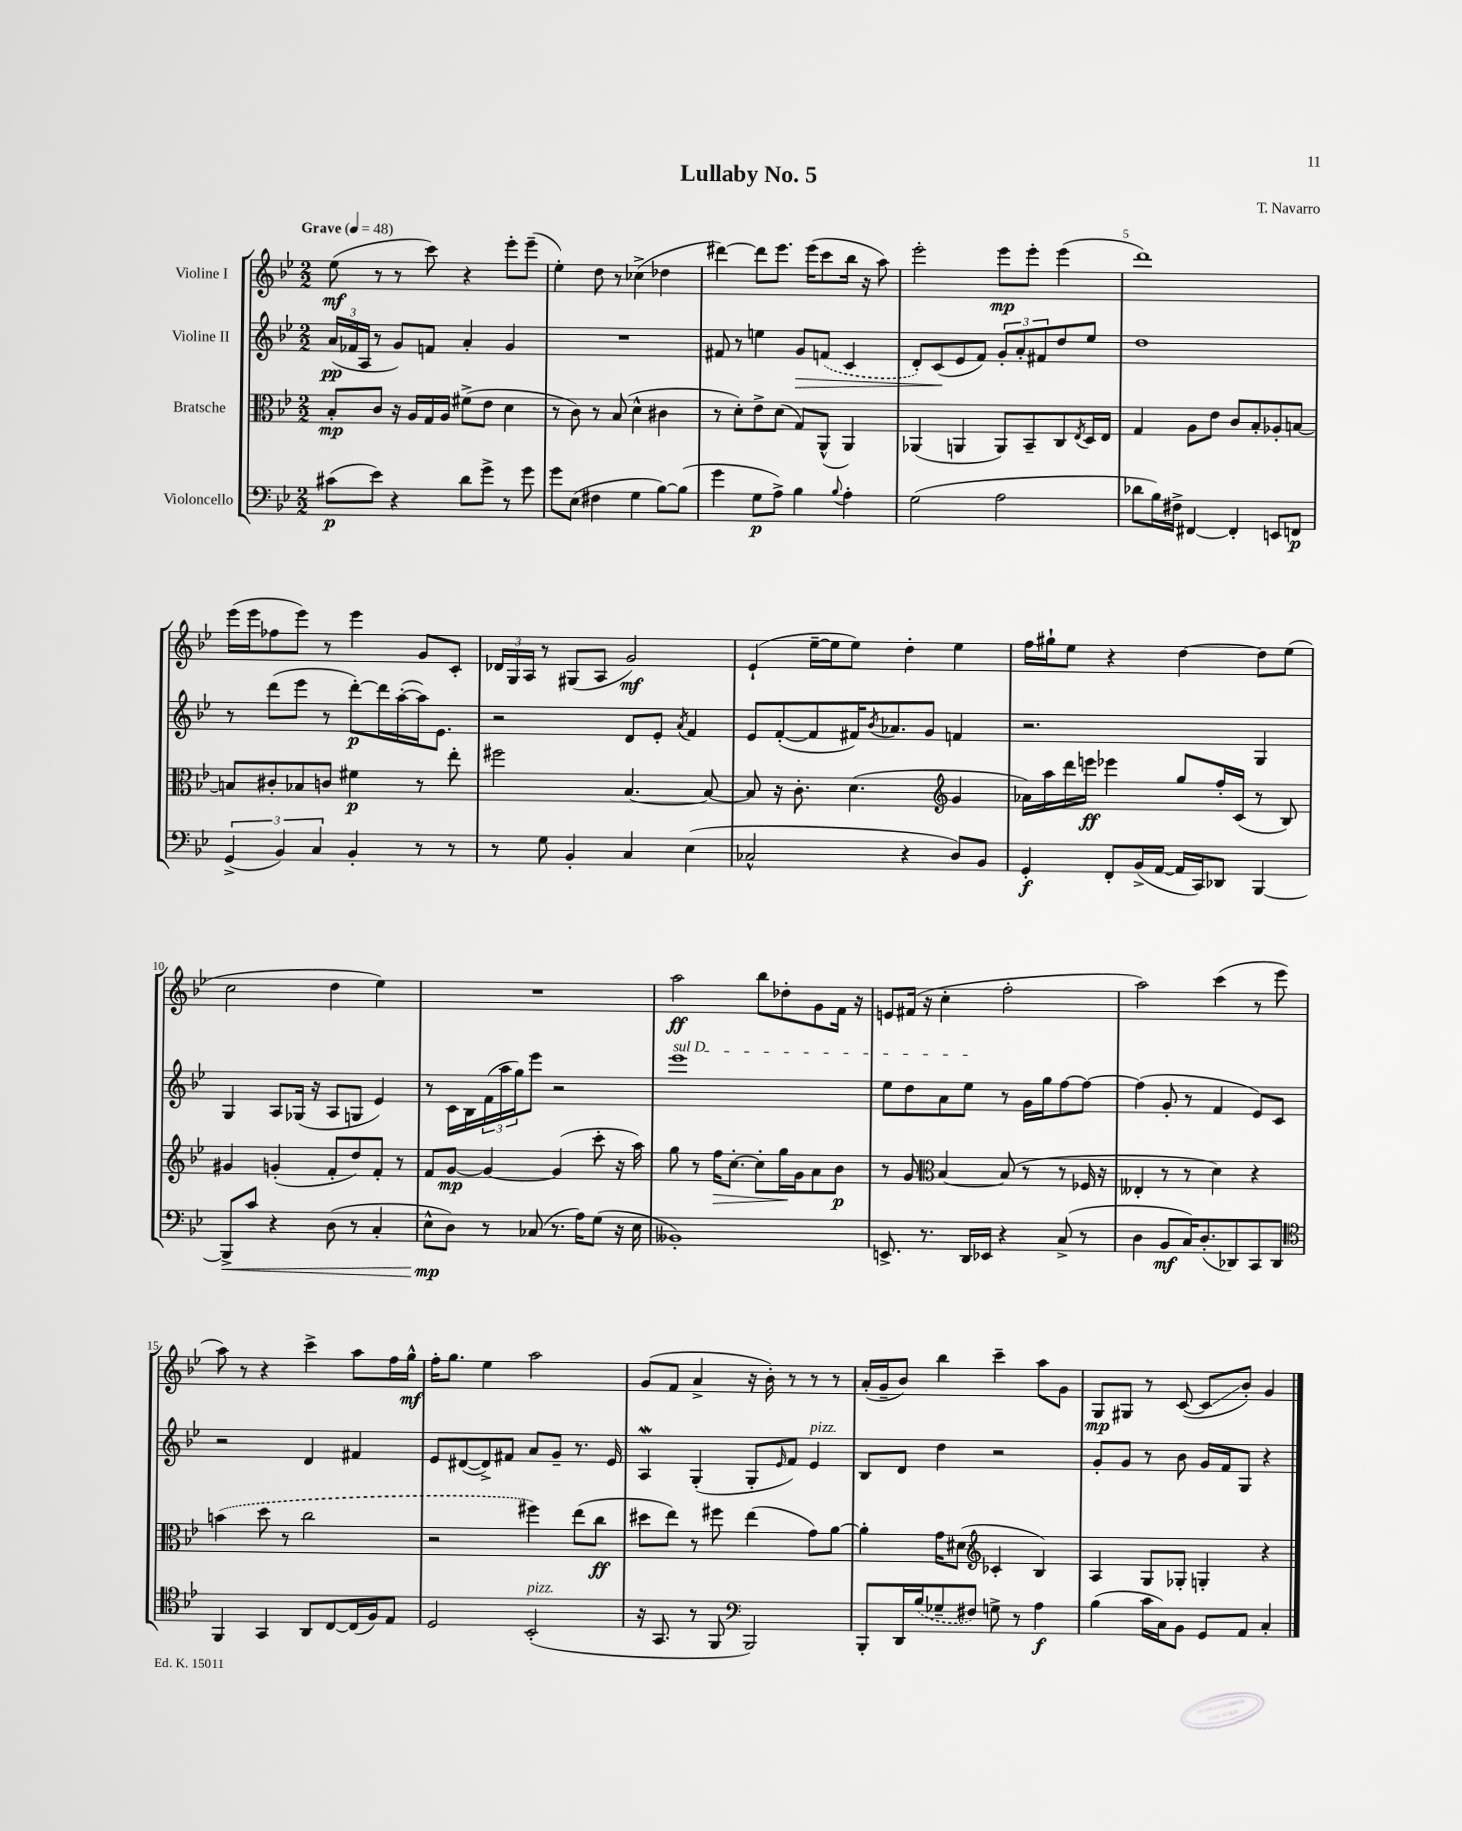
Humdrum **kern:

**kern	**kern	**kern	**kern
*staff4	*staff3	*staff2	*staff1
*clefF4	*clefC3	*clefG2	*clefG2
*k[b-e-]	*k[b-e-]	*k[b-e-]	*k[b-e-]
*M2/2	*M2/2	*M2/2	*M2/2
*MM48	*MM48	*MM48	*MM48
(8c#	8B-'	(24a	(8ee-
.	.	24f-	.
.	.	24A	.
8e-)	8c	8r	8r
4r	16r	8g)	8r
.	16A	.	.
.	16G	8f	8ccc)
.	16A	.	.
8d	(8f#^	4a'	4r
8g^	8e-	.	.
8r	4d	4g	8eee-'
8g	.	.	(8eee-~
=	=	=	=
8g	8r	1r	4ee-')
(8E-	8c)	.	.
4F#	8r	.	8dd
.	(8B-	.	8r
4G	4d^^	.	(4cc-^
[8B-)	4c#	.	4dd-
(8B-]	.	.	.
=	=	=	=
4g	8r	8f#	[4ddd#)
.	8d')	8r	.
8G	8e-^	4ee	8ddd#]
8A^)	(8d	.	8.eee-
4B-	8G)	8g	.
.	.	.	(16eee-
.	(8AA^^	(8f	8ccc
8qqB-	.	.	.
4A'	4AA)	4c	16bb-
.	.	.	16r
.	.	.	8aa)
=	=	=	=
(2G	(4AA-	8d')	2eee-'
.	.	(8c	.
.	4AA	8e-	.
.	.	8f)	.
2A	8AA)	12g'	8eee-
.	.	12a'	.
.	8BB-~	.	8eee-'
.	.	12f#	.
.	8C	8dd	(4eee-
.	8qE-	.	.
.	16D	8ee-	.
.	16E-	.	.
=	=	=	=
8d-	4G	1dd	1ddd)
16B-)	.	.	.
16F#^	.	.	.
[4FF#	8A	.	.
.	8e-	.	.
4FF#']	8c	.	.
.	8B-'	.	.
8EE	8A-'	.	.
8FF	[8B	.	.
=	=	=	=
(6GG^	8B]	8r	(16eee-
.	.	.	16eee-
.	8c#'	(8ddd	8ff-
6BB-)	.	.	.
.	8B-	8eee-	8eee-)
6C	.	.	.
.	8c	8r	8r
4BB-'	4f#	[8ddd')	4eee-
.	.	16ddd]	.
.	.	([16aa'	.
8r	8r	16aa])	8g
.	.	8.e-	.
8r	8ee-'	.	8c'
=	=	=	=
8r	2ff#	2r	24d-
.	.	.	24G
.	.	.	24A
8G	.	.	8r
4BB-'	.	.	(8G#
.	.	.	8A
4C	[4.B-	8d	2g)
.	.	8e-'	.
.	.	8qa	.
(4E-	.	4f	.
.	8B-_	.	.
=	=	=	=
2C-^^	8B-]	8e-	(4e-`
.	16r	([8f'	.
.	8.c'	.	.
.	.	8f]	[16ee-~
.	.	.	16ee-]
.	(4.d	16f#)	8ee-)
.	.	8qb-	.
.	.	8.a-	.
4r	.	.	4dd'
.	.	8g	.
*	*clefG2	*	*
8D)	4g	4f	4ee-
8BB-	.	.	.
=	=	=	=
4GG'	16a-)	2.r	16ff
.	16aa	.	16gg#`
.	16ddd	.	8ee-
.	16eee	.	.
8FF'	4eee-	.	4r
(16BB-^	.	.	.
[16AA	.	.	.
16AA]	8gg	.	[4dd
16CC)	.	.	.
8DD-	16ff'	.	.
.	(16c	.	.
[4BBB-	8r	4G	8dd]
.	8B-)	.	(8ee-
=	=	=	=
8BBB-^]	4g#	4G	2cc
8c	.	.	.
4r	(4g'	8A	.
.	.	(16G-	.
.	.	16r	.
(8D	8f'	8A	4dd
8r	8dd)	8G	.
4C'	8f'	4e-)	4ee-)
.	8r	.	.
=	=	=	=
8E-^^	8f	8r	1r
8D)	[8g	16c	.
.	.	16B-	.
8r	4g_	(24f	.
.	.	24aa	.
.	.	24gg)	.
(8C-	.	8eee-	.
8.r	(4g]	2r	.
16A)	.	.	.
(8G	8ccc'	.	.
16r	16r	.	.
16E-	16aa)	.	.
=	=	=	=
1BB--')	8gg	1eee-	2aa
.	8r	.	.
.	16ff	.	.
.	[8.cc'	.	.
.	8cc']	.	8bb-
.	16gg	.	8dd-'
.	16g	.	.
.	8a	.	8g
.	8b-	.	16f
.	.	.	16r
=	=	=	=
8.EE^	8r	8ee-	8e
.	8g	8dd	(16f#
8.r	.	.	16r
*	*clefC3	*	*
.	[4B-	8a	4cc'
16DD	.	8ee-	.
16EE-	.	.	.
4r	(8B-]	8r	2ff'
.	8r	16g	.
.	.	16gg	.
(8C^	8r	[8ff	.
8r	16F-	8ff_	.
.	16r	.	.
=	=	=	=
4D	4E--'	(4ff]	2aa)
8BB-	8r	8g'	.
16C)	8r	8r	.
(8.D'	.	.	.
.	4d)	4f	(4ccc
8DD-)	.	.	.
8CC	4r	8e-)	8r
8DD-	.	8c	8eee-
=	=	=	=
*clefC4	*	*	*
4FF	(4b	2r	8aa)
.	.	.	8r
4GG	8dd	.	4r
.	8r	.	.
8AA	2cc	4d	4ccc^
[8C	.	.	.
(16C]	.	4f#	8aa
16F)	.	.	.
8E-	.	.	16ff
.	.	.	16gg^^
=	=	=	=
2D	2r	8e-	16ff'
.	.	.	8.gg
.	.	([8d#	.
.	.	8d#^])	4ee-
.	.	8f#	.
(2BB-'	4ff#)	8a	2aa
.	.	8g~	.
.	(8ee-	8.r	.
.	8cc	.	.
.	.	16e-	.
=	=	=	=
16r	8dd#	4A	(8g
8.GG	.	.	.
.	8ee-)	.	8f
8r	8r	(4G'	4a^
8FF	8ff#	.	.
*clefF4	*	*	*
2BBB-)	(4ee-	8G'	16r
.	.	.	16b-')
.	.	16qqe-	.
.	.	8f)	8r
.	8g)	4e-	8r
.	[8a	.	8r
=	=	=	=
8BBB-'	4a']	8B-	(16a'
.	.	.	16g~
16DD	.	8d	8b-)
(16B-	.	.	.
8G-~	16g	4dd	4bb-
.	(8.d#	.	.
8F#)	.	.	.
*	*clefG2	*	*
8G^	4c-'	2r	4ccc~
8r	.	.	.
4A	4B-)	.	8aa
.	.	.	8g
=	=	=	=
(4B-	4A	8g'	8G
.	.	8g	8G#
16c	8G	8r	8r
16C)	.	.	.
8BB-	8G-'	8b-	([8c
8GG	4G'	16g	8c]
.	.	16f	.
8AA	.	8G	8b-')
4C'	4r	4r	4g
==	==	==	==
*-	*-	*-	*-
